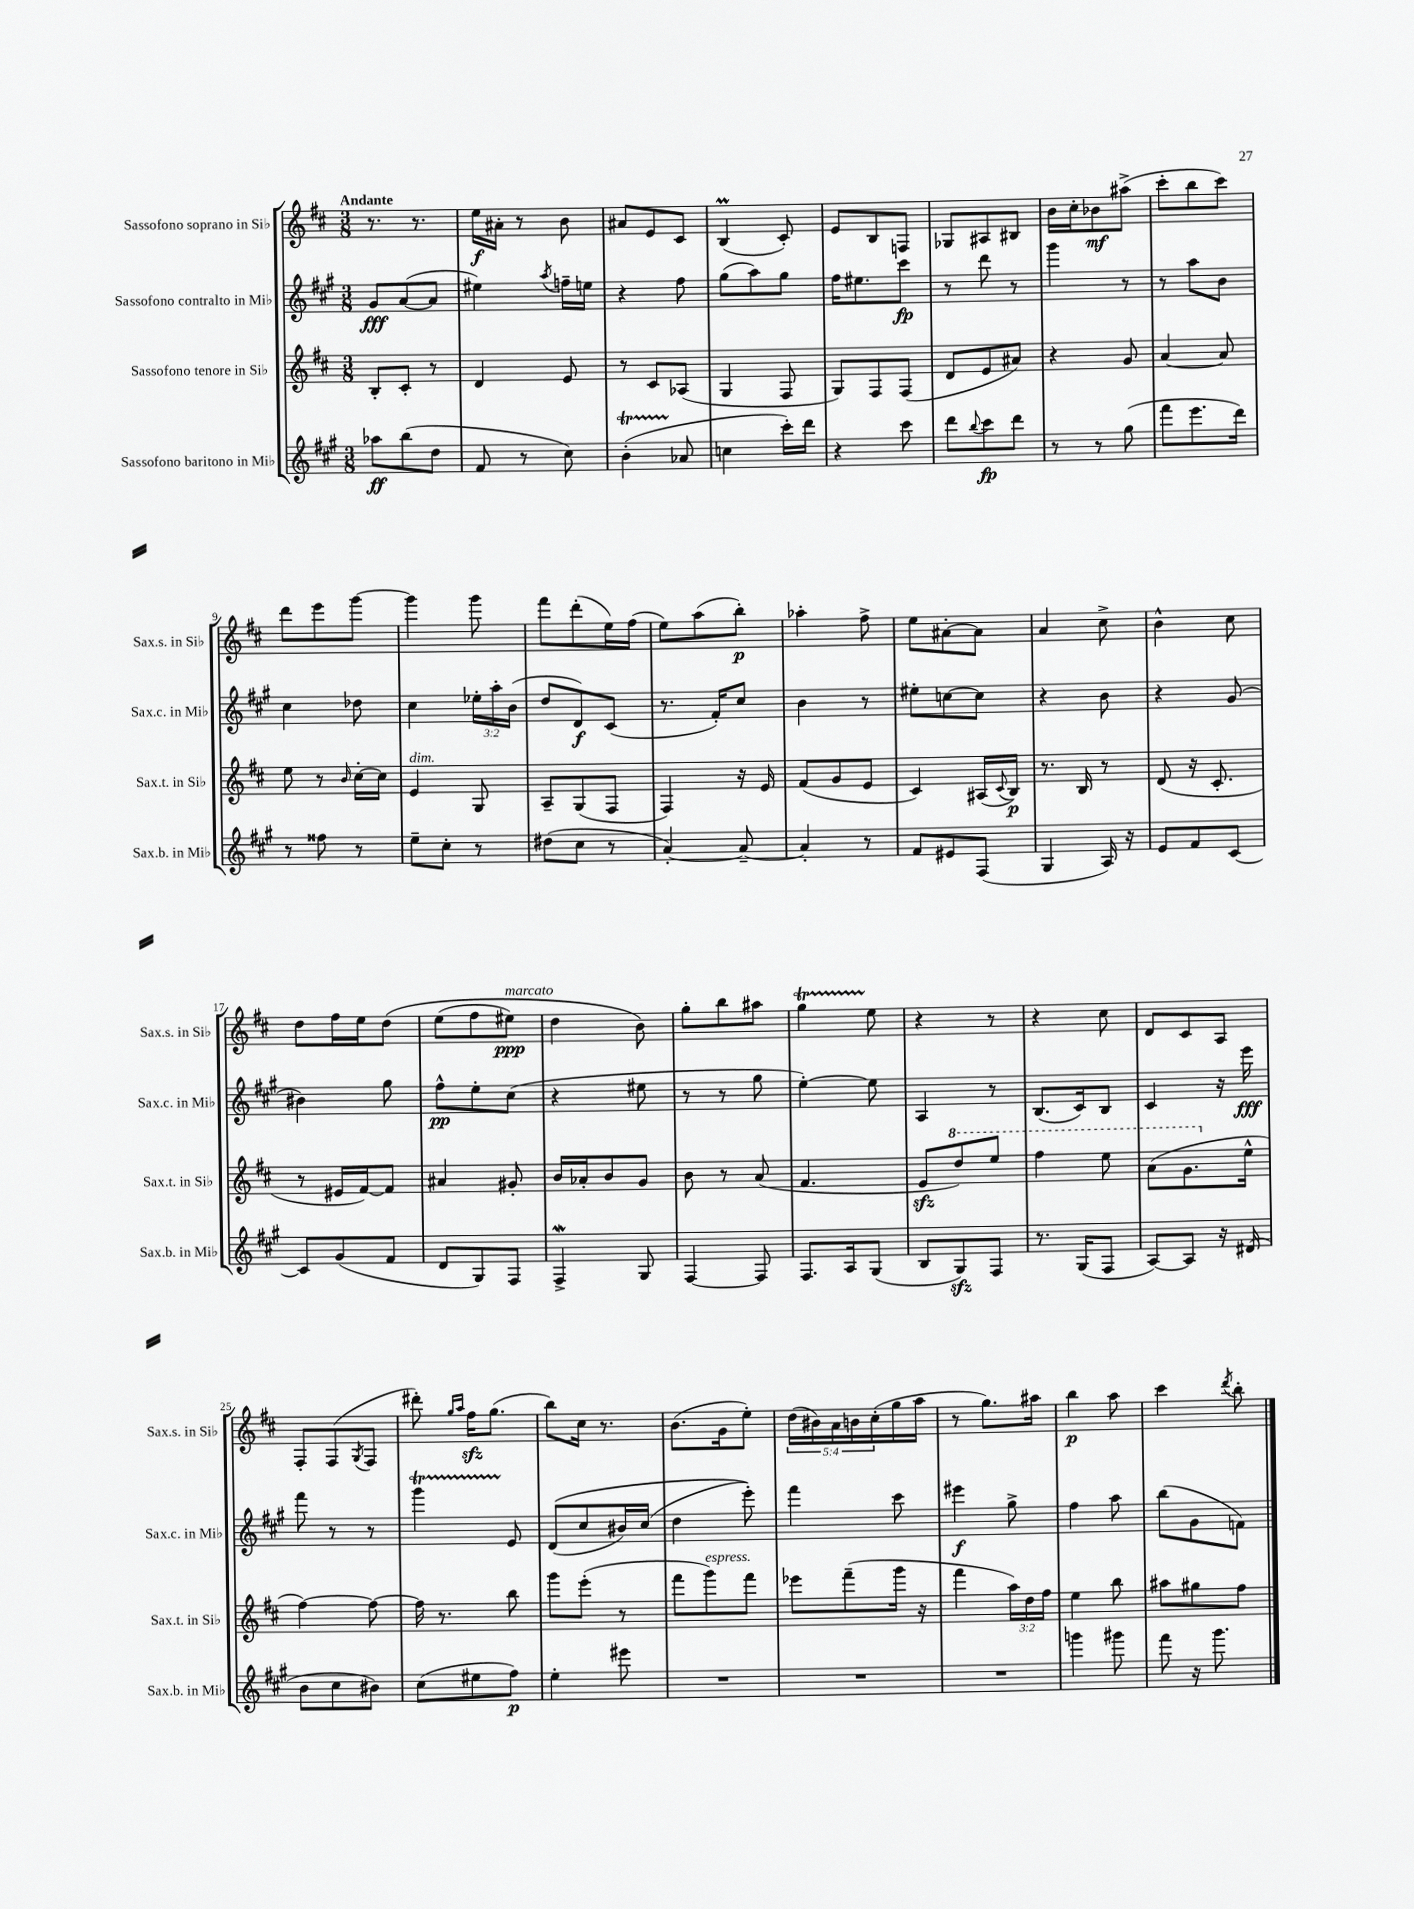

**kern	**kern	**kern	**kern
*staff4	*staff3	*staff2	*staff1
*clefG2	*clefG2	*clefG2	*clefG2
*k[f#c#g#]	*k[f#c#]	*k[f#c#g#]	*k[f#c#]
*M3/8	*M3/8	*M3/8	*M3/8
8aa-\L	8B'/L	8g#/L	8.r
(8bb\	8c#'/J	([8a/	.
.	.	.	8.r
8dd\J	8r	8a/]J	.
=	=	=	=
8f#/	4d/	4ee#\)	16ee\LL
.	.	.	16a#'\JJ
8r	.	.	8r
.	.	8qaa/	.
8cc#\)	8e/	16ff~\LL	8b\
.	.	16ee\JJ	.
=	=	=	=
(4b'\	8r	4r	8a#/L
.	8c#/L	.	8e/
8a-/	(8A-/J	8ff#\	8c#/J
=	=	=	=
4cc\	4G/	(8gg#\L	(4B/
.	.	8aa\)	.
16ccc#'\LL)	8F#/	8gg#\J	8c#'/)
16ddd\JJ	.	.	.
=	=	=	=
4r	8G/L)	16ff#\LK	8e/L
.	.	8.ee#\	.
.	8F#/	.	8B/
8ccc#\	(8F#/J	8ccc#\J	8F/J
=	=	=	=
8ddd\L	8d/L	8r	8G-/L
8qqbb/	.	.	.
8ccc#\	8e/	8ddd\	8A#/
8ddd\J	8a#/J)	8r	8B#/J
=	=	=	=
8r	4r	4ggg#\	16b\LL
.	.	.	16cc#'\J
8r	.	.	8b-\
(8gg#\	8g/	8r	(8aa#^\J
=	=	=	=
8fff#\L	[4a/	8r	8ccc#'\L
8.eee\	.	8aa\L	8bb\
.	8a/]	8b\J	8ccc#\J)
16ddd\Jk)	.	.	.
=	=	=	=
8r	8ee\	4cc#\	8ddd\L
8ff##\	8r	.	8eee\
.	16qqb/	.	.
8r	[16cc#'\LL	8dd-\	[8ggg\J
.	16cc#\]JJ	.	.
=	=	=	=
8ee~\L	4e/	4cc#\	4ggg\]
8cc#'\J	.	.	.
8r	8G/	24ee-'\LL	8ggg\
.	.	24aa'\	.
.	.	(24b\JJ	.
=	=	=	=
(8dd#\L	8A~/L	8dd/L	8fff#\L
8cc#\J	(8G/	8d/)	(8ddd'\
8r	8F#/J	(8c#/J	16ee\L)
.	.	.	(16ff#\JJ
=	=	=	=
[4a'/)	4F#/)	8.r	8ee\L)
.	.	.	(8aa\
.	.	16f#'/LK)	.
8a~/_	16r	8cc#/J	8bb'\J)
.	16e/	.	.
=	=	=	=
4a'/]	(8f#/L	4b\	4aa-'\
.	8g/	.	.
8r	8e/J	8r	8ff#^\
=	=	=	=
8f#/L	4c#/)	8ee#'\L	8ee\L
8e#/	.	[8cc\	[8a#'\
(8F#/J	(16A#/LL	8cc\]J	8a#\]J
.	8qqc#/	.	.
.	16B/JJ)	.	.
=	=	=	=
4G#/	8.r	4r	4a/
.	16B/	.	.
16A/)	8r	8b\	8cc#^\
16r	.	.	.
=	=	=	=
8e/L	(8d/	4r	4b^^\
8f#/	16r	.	.
.	8.c#'/	.	.
[8c#/J	.	(8g#/	8cc#\
=	=	=	=
8c#/]L	8r	4b#\)	8dd\L
(8g#/	16e#/LL	.	16ff#\L
.	[16f#/J)	.	16ee\J
8f#/J	8f#/]J	8gg#\	&(8dd\J
=	=	=	=
8d/L	4a#/	8ff#^^\L	(8ee\L
8G#/)	.	8ee'\	8ff#\
8F#/J	8g#'/	(8cc#\J	8ee#\J)
=	=	=	=
4F#^/	16b/LL	4r	4dd\
.	16a-'/J	.	.
.	8b/	.	.
8G#/	8g/J	8ee#\	8b\&)
=	=	=	=
[4F#/	8b\	8r	8gg'\L
.	8r	8r	8bb\
8F#/]	(8a/	8gg#\	8aa#\J
=	=	=	=
8.F#/L	4.f#/	[4ee'\)	4gg\
16A/k	.	.	.
(8G#/J	.	8ee\]	8ee\
=	=	=	=
8B/L	8e/L	4A/	4r
8G#/)	8ddd/)	.	.
8F#/J	8eee/J	8r	8r
=	=	=	=
8.r	4fff#\	(8.B/L	4r
(16G#/LK	.	16c#/k)	.
8F#/J	8eee\	8B/J	8cc#\
=	=	=	=
[8A/L)	(8aa\L	4c#/	8d/L
8A/]J	8.gg\	.	8c#/
16r	.	16r	8A/J
(16d#/	16ee^^\Jk	16eee\	.
=	=	=	=
8b\L	[4ff#\)	8fff#\	8F#'/L
8cc#\	.	8r	(8F#/
.	.	.	8qG/
8b#\J)	8ff#\_	8r	8F#/J
=	=	=	=
(8cc#\L	16ff#\]	4ggg#\	8ddd#'\)
.	8.r	.	.
.	.	.	16qqgg/LL
.	.	.	16qqaa/JJ
8ee#\	.	.	16ff#\LK
.	.	.	(8.gg\J
8ff#\J)	8bb\	8e/	.
=	=	=	=
4ee'\	8ggg\L	&((8d/L	8bb\L)
.	(8eee'\J	8cc#/	16cc#\Jk
.	.	.	8.r
8eee#\	8r	16b#/L)	.
.	.	(16cc#/JJ	.
=	=	=	=
4.r	8fff#\L	4dd\	(8.b\L
.	8ggg\)	.	.
.	.	.	16g\k
.	8fff#\J	8eee'\)&)	8ee'\J)
=	=	=	=
4.r	8eee-\L	4fff#\	(20dd\LL
.	.	.	20b#\)
.	.	.	20a\
.	(8fff#~\	.	.
.	.	.	20b\
.	.	.	(20cc#'\
.	16ggg\Jk	8ccc#\	16gg\
.	16r	.	16aa\JJ
=	=	=	=
4.r	4fff#\	4eee#\	8r
.	.	.	8.gg\L)
.	24aa\LL)	8gg#^\	.
.	24dd\	.	.
.	.	.	16aa#\Jk
.	24ff#\JJ	.	.
=	=	=	=
4ggg\	4ee\	4ff#\	4bb\
8ggg#\	8bb\	8aa\	8aa\
=	=	=	=
8fff#\	8aa#\L	(8bb\L	4ccc#\
16r	8gg#\	8g#\	.
8.ggg#\	.	.	.
.	.	.	8qddd/
.	8ff#\J	8f\J)	8bb'\
==	==	==	==
*-	*-	*-	*-
